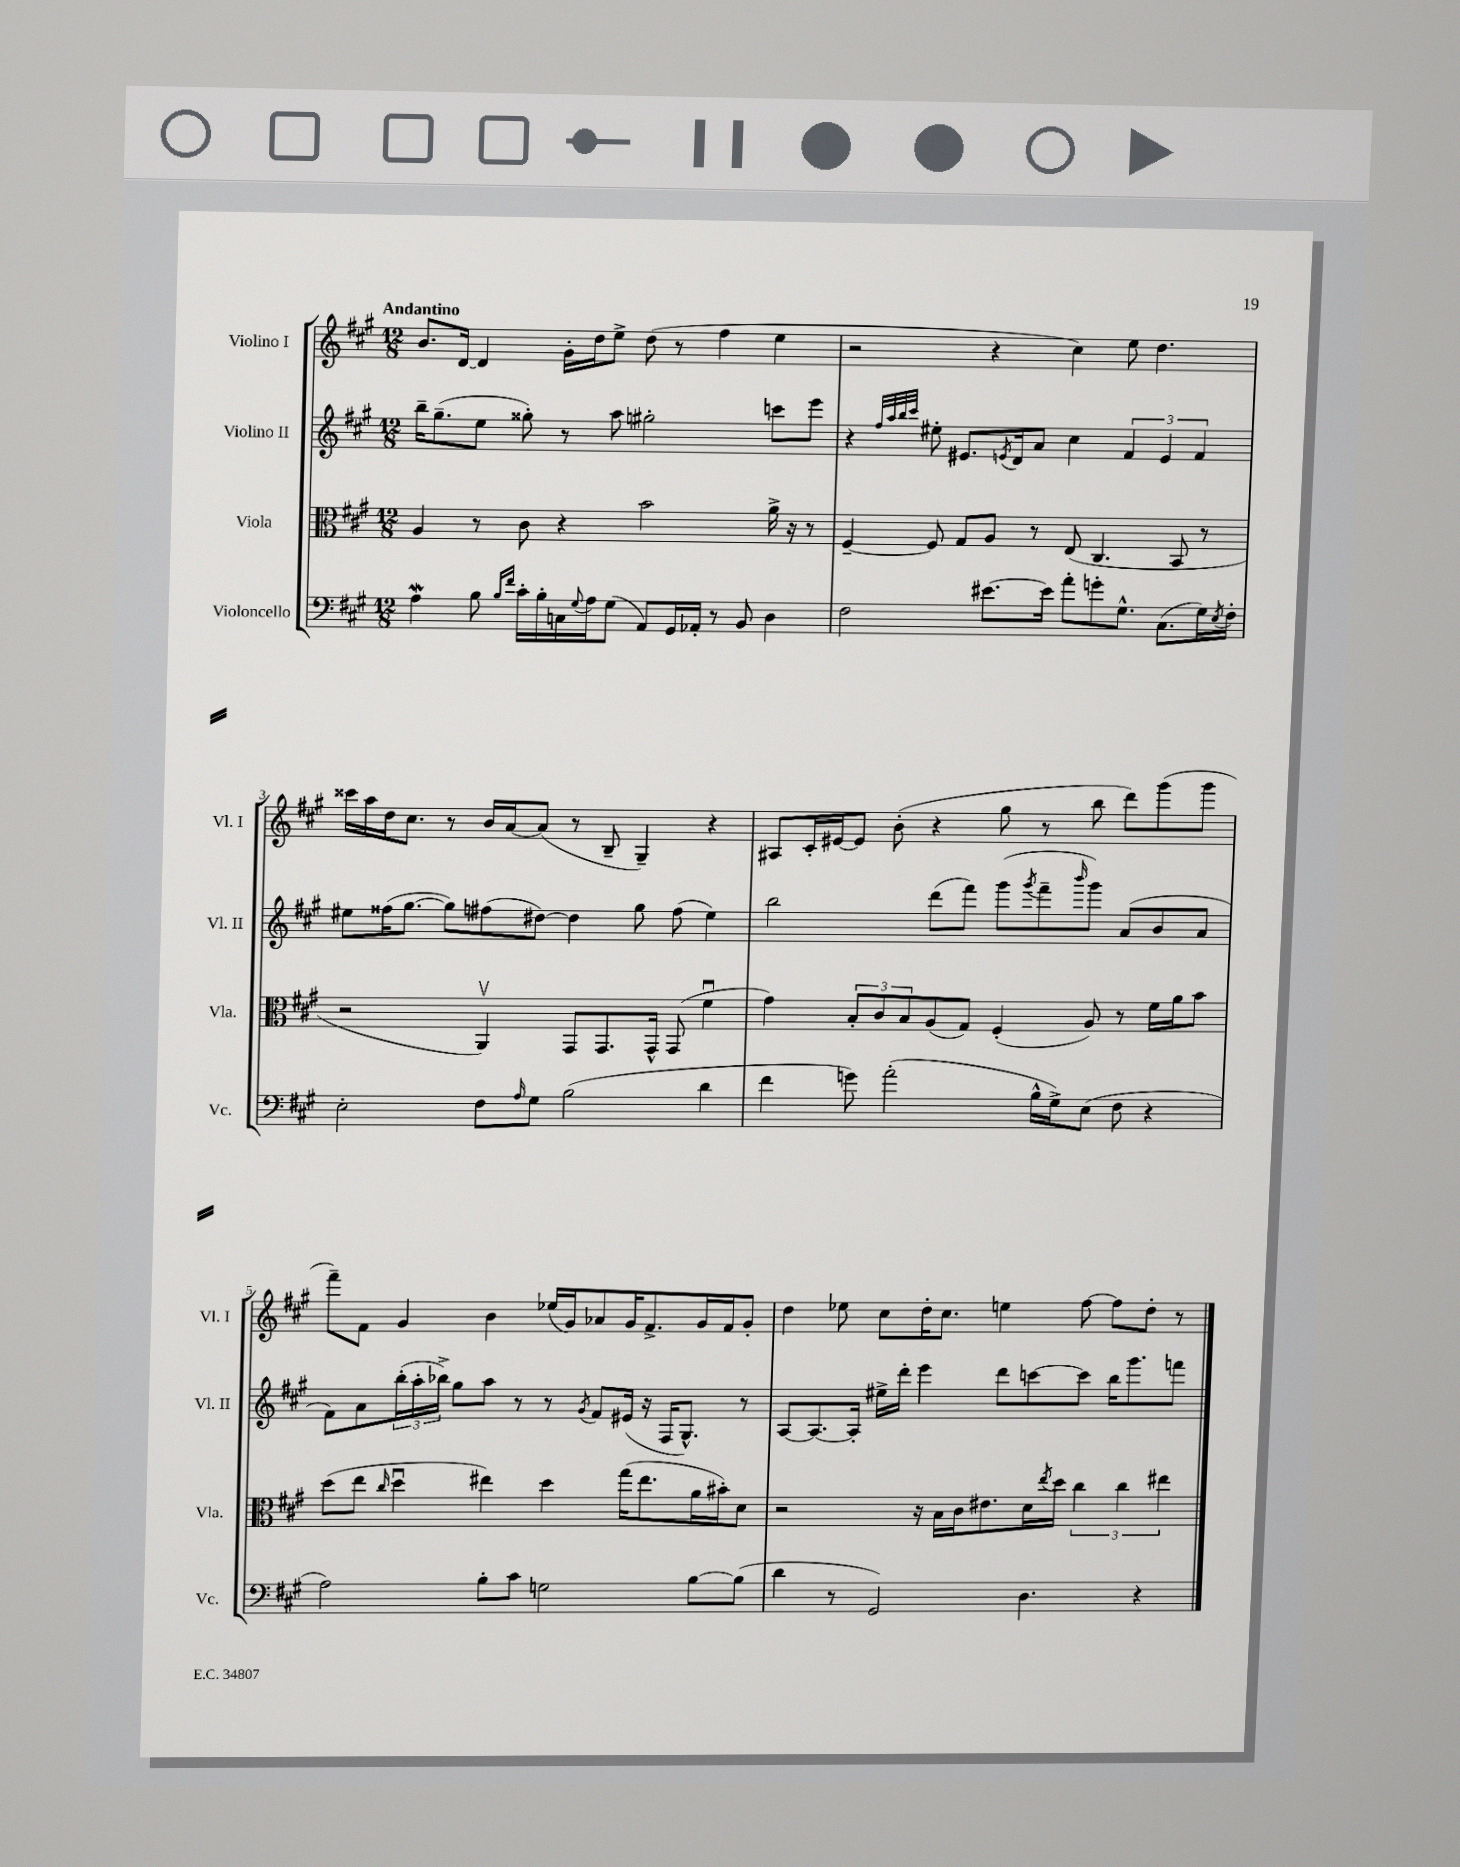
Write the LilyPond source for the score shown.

<<
\new StaffGroup <<
\new Staff = "s0" \with { instrumentName = "Violino I" shortInstrumentName = "Vl. I" } {
    \clef treble \key a \major \numericTimeSignature \time 12/8 \tempo "Andantino"
    b'8. d'16~ d'4 gis'16-. d''16 e''8-> d''8( r8 fis''4 e''4 |
    r2 r4 cis''4) e''8 d''4. |
    cisis'''16 a''16 d''16 cis''8. r8 b'16 a'16~ a'8( r8 b8-- gis4--) r4 |
    ais8 cis'16-. eis'16~ eis'8 b'8-.( r4 gis''8 r8 b''8 d'''8) gis'''8( gis'''8 |
    fis'''8--) fis'8 gis'4 b'4 ees''16( gis'16) aes'8 gis'16 fis'8.-> gis'16 fis'16 gis'8-. |
    d''4 ees''8 cis''8 d''16-. cis''8. e''4 fis''8~ fis''8 d''8-. r8 \bar "|." |
}
\new Staff = "s1" \with { instrumentName = "Violino II" shortInstrumentName = "Vl. II" } {
    \clef treble \key a \major \numericTimeSignature \time 12/8
    b''16-- gis''8.--( e''8 gisis''8-.) r8 a''8 gis''2-. c'''8 e'''8 |
    r4 \grace { fis''32 a''32 b''32 cis'''32 } eis''8-. eis'8. \acciaccatura { e'8 } d'16 a'8 cis''4 \tuplet 3/2 { fis'4 e'4 fis'4 } |
    eis''8 fisis''16( gis''8.~ gis''8) fis''8( dis''8~) dis''4 gis''8 fis''8( eis''4) |
    b''2 d'''8( fis'''8) gis'''8( \acciaccatura { gis'''8 } fis'''8-- \grace { b'''16 } gis'''8) a'8( b'8 a'8 |
    fis'8) a'8 \tuplet 3/2 { b''16-.( a''16-. bes''16->) } gis''8 a''8 r8 r8 \acciaccatura { gis'8 } fis'8 eis'16( r16 fis16 gis8.-^) r8 |
    a8~ a8.~ a16-. eis''16-> d'''16-. e'''4 d'''8 c'''8~ c'''8 b''16 gis'''8. f'''8 \bar "|." |
}
\new Staff = "s2" \with { instrumentName = "Viola" shortInstrumentName = "Vla." } {
    \clef alto \key a \major \numericTimeSignature \time 12/8
    a4 r8 cis'8 r4 b'2 a'16-> r16 r8 |
    fis4~-- fis8 gis8 a8 r8 e8( cis4. b,8 r8 |
    r2 a,4\upbow) gis,8 gis,8. gis,16-^ gis,8( fis'4\downbow |
    gis'4) \tuplet 3/2 { b8-. cis'8 b8 } a8( gis8) fis4-.( a8) r8 fis'16 a'16 b'8 |
    d''8( e''8 \grace { cis''16 } d''4\downbow eis''4) d''4 gis''16( eis''8. a'16 bis'16-.) d'8 |
    r2 r16 b16 cis'16 eis'8. d'16 \acciaccatura { e''8 } d''16 \tuplet 3/2 { cis''4 cis''4 eis''4 } \bar "|." |
}
\new Staff = "s3" \with { instrumentName = "Violoncello" shortInstrumentName = "Vc." } {
    \clef bass \key a \major \numericTimeSignature \time 12/8
    a4\mordent b8 \grace { b16 fis'16 } cis'16-. b16-. c16 \appoggiatura { gis8 } a16 gis8( a,8) gis,16 aes,16-. r8 b,8 d4 |
    fis2 eis'8.~ eis'16 a'8-. g'8-. gis8.-^ cis8.( gis16) \acciaccatura { e8 } fis16-. |
    e2-. fis8 \grace { a16 } gis8 b2( d'4 |
    fis'4 g'8) a'2-.( b16-^ gis16->) e8( fis8 r4 |
    a2) b8-. cis'8 g2 b8~ b8( |
    d'4 r8 gis,2) d4. r4 \bar "|." |
}
>>
>>
